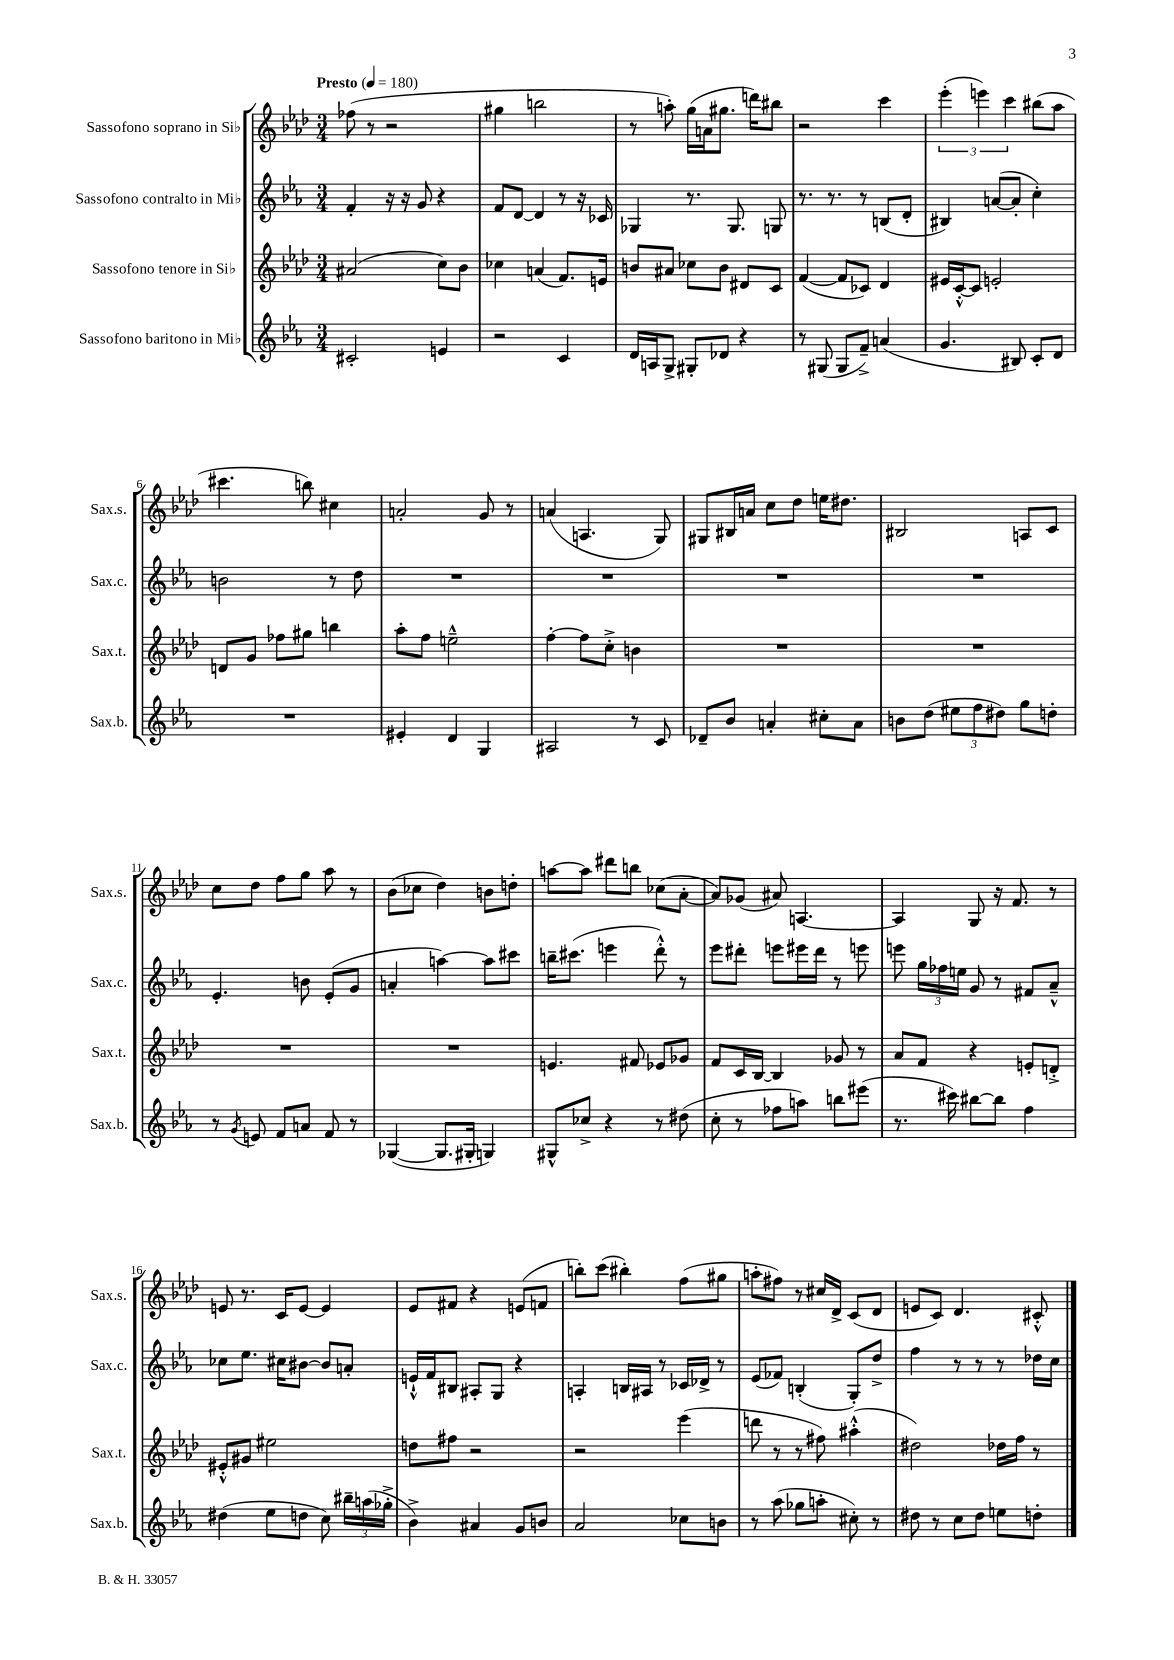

**kern	**kern	**kern	**kern
*part4	*part3	*part2	*part1
*staff4	*staff3	*staff2	*staff1
*I"Sassofono baritono in Mi♭	*I"Sassofono tenore in Si♭	*I"Sassofono contralto in Mi♭	*I"Sassofono soprano in Si♭
*I'Sax.b.	*I'Sax.t.	*I'Sax.c.	*I'Sax.s.
*clefG2	*clefG2	*clefG2	*clefG2
*k[b-e-a-]	*k[b-e-a-d-]	*k[b-e-a-]	*k[b-e-a-d-]
*M3/4	*M3/4	*M3/4	*M3/4
*MM180	*MM180	*MM180	*MM180
=1	=1	=1	=1
!	!	!	!LO:TX:a:B:t=Presto
2c#X'/	(2a#X/	4f'/	(8ff-X\
.	.	.	8r
.	.	16r	2r
.	.	16r	.
.	.	8g/	.
4en/	8cc\L)	4r	.
.	8b-\J	.	.
=2	=2	=2	=2
2r	4cc-X\	8f/L	4gg#X\
.	.	[8d/J	.
.	(4an/	4d/]	2bbn\
4c/	8.f/L)	8r	.
.	.	16r	.
.	16en/Jk	16c-X/	.
=3	=3	=3	=3
16d/LL	8bn/L	4G-X/	8r
16An/J	.	.	.
8G^/J	8a#X/J	.	8aan'\)
8G#X'/L	8cc-X\L	8.r	(16gg\LL
.	.	.	16an\J
8d-X/J	8b\J	.	8.gg#X\J
.	.	8.G-/	.
4r	8d#X/L	.	.
.	.	.	16dddn\KL)
.	8c/J	8Gn/	8bb#X\J
=4	=4	=4	=4
8r	([4f/	8.r	2r
(8G#X/	.	.	.
.	.	8.r	.
8G#/L	8f/L]	.	.
8f~^/J)	8c-X/J)	8r	.
(4an/	4d-/	(8Bn/L	4ccc\
.	.	8d'/J	.
=5	=5	=5	=5
4.g/	16e#X/LL	4B#X/)	(6eee-'\
.	[16c'^^/J	.	.
.	8c/J]	.	.
.	.	.	6eeen\)
.	2en'/	([8an/L	.
.	.	.	6ccc\
8B#X/)	.	8a'/J]	.
8c'/L	.	4cc'\)	(8bb#X\L
8d/J	.	.	8aa-\J
!!LO:LB:g=z
=6	=6	=6	=6
2.r	8dn/L	2bn\	4.ccc#X\
.	8g/J	.	.
.	8ff-X\L	.	.
.	8gg#X\J	.	8bbn\)
.	4bbn\	8r	4cc#X\
.	.	8dd\	.
=7	=7	=7	=7
4e#X'/	8aa-'\L	2.r	2an'/
.	8ff\J	.	.
4d/	2een~^^\	.	.
4G/	.	.	8g/
.	.	.	8r
=8	=8	=8	=8
2A#X/	[4ff'\	2.r	(4an/
.	8ff\L]	.	4.An/
.	8cc'^\J	.	.
8r	4bn\	.	.
8c/	.	.	8G/)
=9	=9	=9	=9
8d-X~/L	2.r	2.r	8G#X/L
8b-/J	.	.	16B#X/L
.	.	.	16an/JJ
4an'/	.	.	8cc\L
.	.	.	8dd-\J
8cc#X'\L	.	.	16een\KL
.	.	.	8.dd#X\J
8a\J	.	.	.
=10	=10	=10	=10
8bn\L	2.r	2.r	2B#X/
(8dd\J	.	.	.
12ee#X\L	.	.	.
12ff\	.	.	.
12dd#X\J)	.	.	.
8gg\L	.	.	8An/L
8ddn'\J	.	.	8c/J
!!LO:LB:g=z
=11	=11	=11	=11
8r	2.r	4.e-'/	8cc\L
8qg/	.	.	.
8en/	.	.	8dd-\J
8f/L	.	.	8ff\L
8an/J	.	8bn\	8gg\J
8f/	.	(8e-'/L	8aa-\
8r	.	8g/J	8r
=12	=12	=12	=12
([4G-X/	2.r	4an'/	(8b-\L
.	.	.	8cc-X\J
8.G-/L]	.	[4aan\)	4dd-\)
16G#X'/Jk	.	.	.
4Gn/)	.	8aa\L]	8bn\L
.	.	8ccc#X\J	8ddn'\J
=13	=13	=13	=13
8G#X^^/L	4.en/	16bbn~\KL	[8aan\L
.	.	(8.ccc#X\J	.
8cc-X^/J	.	.	8aa\J]
4r	.	4eeen\	8ddd#X\L
.	8f#X/	.	8bbn\J
8r	8e-X/L	8ddd'^^\)	(8cc-X\L
(8dd#X\	8g-X/J	8r	[8a-'\J
=14	=14	=14	=14
8cc'\	8f/L	8eee-\L	8a-/L])
8r	16c/L	8ddd#X'\J	(8g-X/J
.	[16B-/JJ	.	.
8ff-X\L	4B-/]	8eeen\L	8a#X/)
8aan\J)	.	16eee#X\L	[4.An/
.	.	16ddd#\JJ	.
8bbn\L	8g-X/	8r	.
(8eee#X\J	8r	8eeen\	.
=15	=15	=15	=15
8.r	8a-/L	8eeen\	4A/]
.	8f/J	24gg\LL	.
.	.	24ff-X\	.
16ccc#X\)	.	.	.
.	.	24een\JJ	.
[8bb#X\L	4r	8g/	8G/
8bb#\J]	.	8r	16r
.	.	.	8.f/
4ff\	8en'/L	8f#X/L	.
.	8dn'^/J	8a-~^^/J	8r
!!LO:LB:g=z
=16	=16	=16	=16
(4dd#X\	8e#X'^^/L	8cc-X\L	8en/
.	8g#X/J	8.ee-\J	8.r
8ee-\L	2ee#X\	.	.
.	.	16cc#X\KL	16c/KL
8ddn\J	.	[8b#X\J	[8e/J
8cc\)	.	8b#/L]	4e/]
24bb#X~\LL	.	8an'/J	.
(24aan\	.	.	.
24gg-X'^\JJ	.	.	.
=17	=17	=17	=17
4b-^\)	8ddn\L	16en`^^/LL	8e-/L
.	.	16f/J	.
.	8ff#X\J	8B#X/J	8f#X/J
4a#X/	2r	8A#X'/L	4r
.	.	8G/J	.
8g/L	.	4r	(8en/L
8bn/J	.	.	8fn/J
=18	=18	=18	=18
2a-/	2r	4An'/	8bbn'\L)
.	.	.	(8ccc\J
.	.	16Bn/LL	4bb#X'\)
.	.	16A#X/JJ	.
.	.	8r	.
8cc-X\L	(4eee-\	16c-X/LL	(8ff\L
.	.	16d-X^/JJ	.
8bn\J	.	8r	8gg#X\J
=19	=19	=19	=19
8r	8dddn\	(8e-/L	8aan'\L
(8aa-\	8r	8f-X/J)	8ff#X\J)
8gg-X\L	8r	(4Bn'/	8r
8aan'\J	8ff#X\)	.	16cc#X/LL
.	.	.	16d-^/JJ
8cc#X'\)	(4aa#X'^^\	8G'/L)	(8c/L
8r	.	8dd^/J	8d-/J
=20	=20	=20	=20
8dd#X\	2dd#X\)	4ff\	8en/L
8r	.	.	8c/J)
8cc\L	.	8r	4.d-/
8dd#\J	.	8r	.
8een\L	16dd-X\LL	8r	.
.	16ff\JJ	.	.
8ddn'\J	8r	16dd-X\LL	8c#X'^^/
.	.	16cc\JJ	.
==	==	==	==
*-	*-	*-	*-
